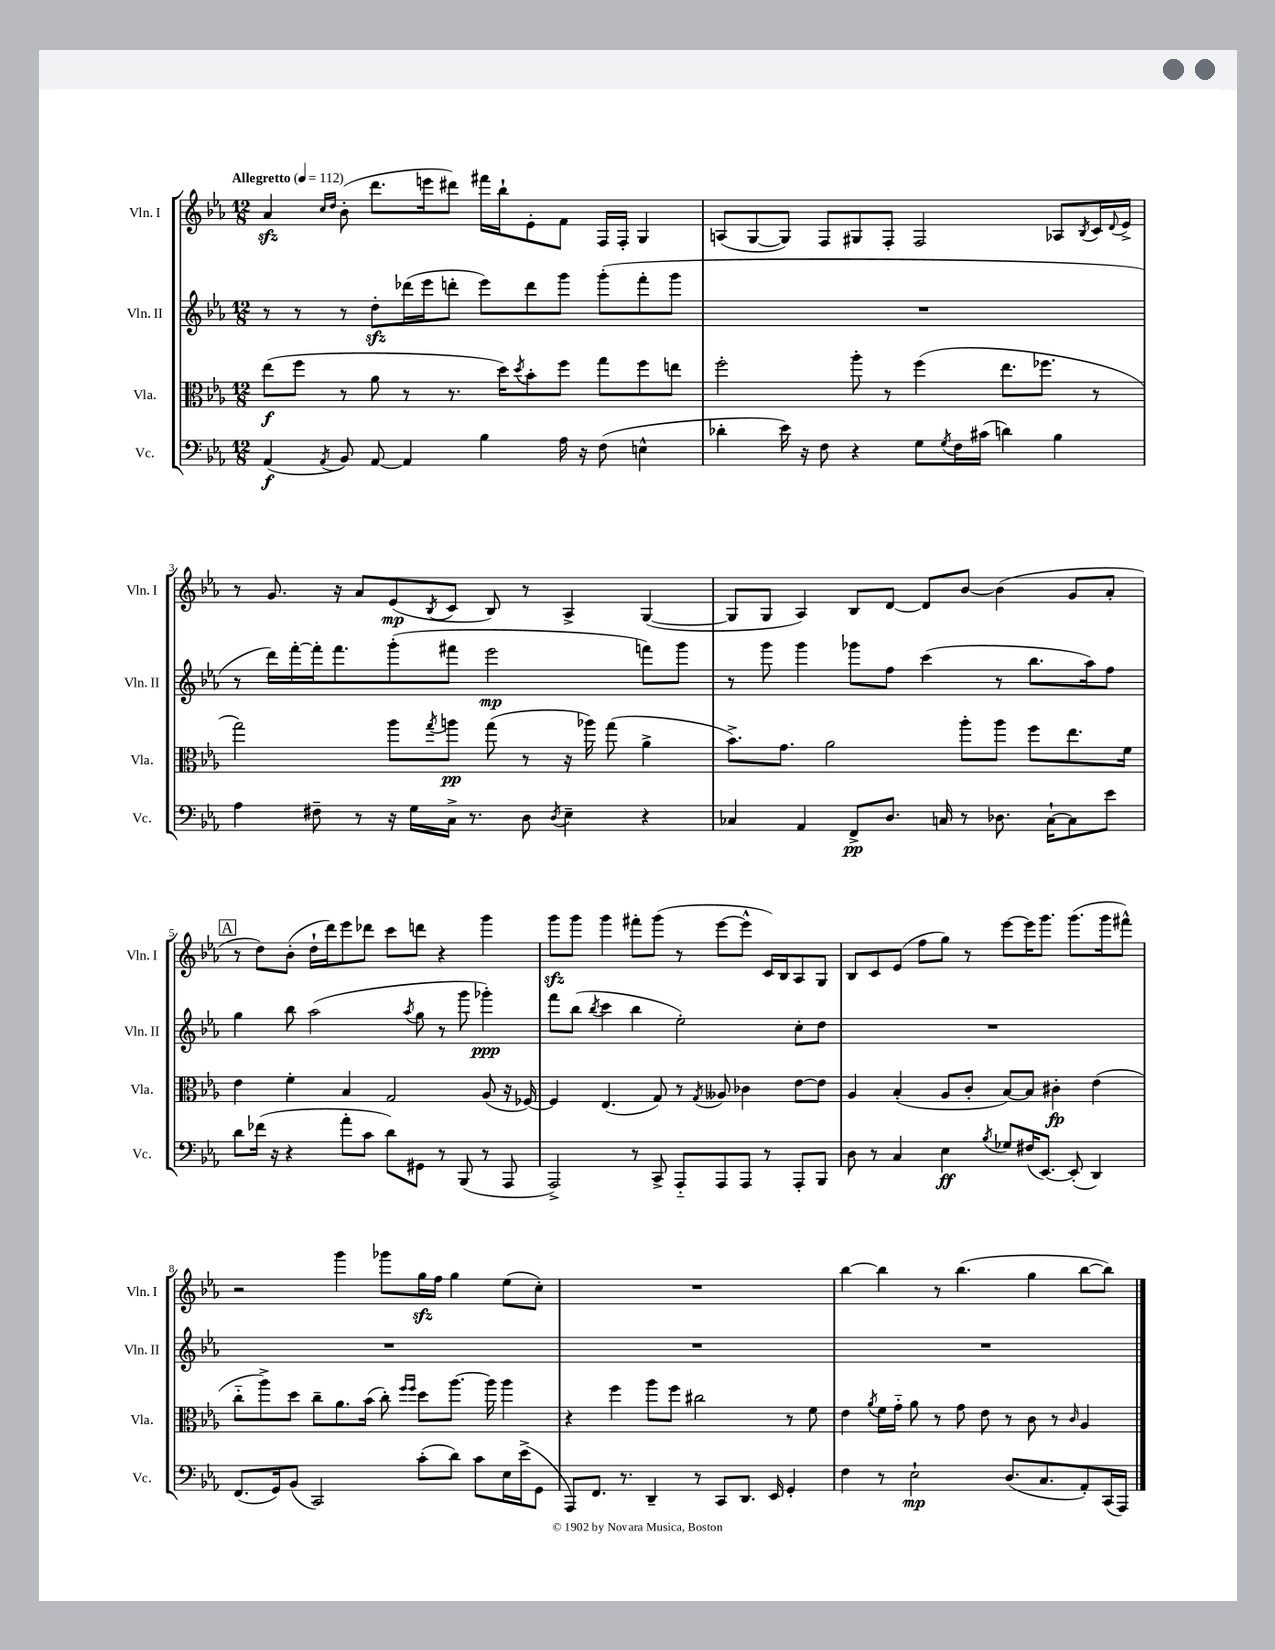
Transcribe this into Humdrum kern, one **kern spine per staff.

**kern	**dynam	**kern	**dynam	**kern	**dynam	**kern	**dynam
*part4	*part4	*part3	*part3	*part2	*part2	*part1	*part1
*staff4	*staff4	*staff3	*staff3	*staff2	*staff2	*staff1	*staff1
*I"Vc.	*	*I"Vla.	*	*I"Vln. II	*	*I"Vln. I	*
*I'Vc.	*	*I'Vla.	*	*I'Vln. II	*	*I'Vln. I	*
*clefF4	*	*clefC3	*	*clefG2	*	*clefG2	*
*k[b-e-a-]	*	*k[b-e-a-]	*	*k[b-e-a-]	*	*k[b-e-a-]	*
*M12/8	*	*M12/8	*	*M12/8	*	*M12/8	*
*MM112	*	*MM112	*	*MM112	*	*MM112	*
=1	=1	=1	=1	=1	=1	=1	=1
!	!	!	!	!	!	!LO:TX:a:B:t=Allegretto	!
(4AA-/	f	(8ee-\L	f	8r	.	4a-zz/	.
.	.	8ff\J	.	8r	.	.	.
.	.	.	.	.	.	16qqcc/LL	.
8qAA-/	.	.	.	.	.	16qqdd/JJ	.
8BB-/)	.	8r	.	8r	.	(8b-'\	.
[8AA-/	.	8a-\	.	8ddzz'\L	.	8.ddd\L	.
4AA-/]	.	8r	.	(16ddd-X\L	.	.	.
.	.	.	.	16eee-\J	.	16eeen\k	.
.	.	8.r	.	8dddn'\J	.	8ddd#X\J)	.
4B-\	.	.	.	8eee-\L)	.	16fff#X\LL	.
.	.	16dd\KL)	.	.	.	16bb-`\J	.
.	.	8qdd/	.	.	.	.	.
.	.	8b-'\	.	8ddd\	.	8e-'\	.
16A-\	.	8ff\J	.	8ggg\J	.	8f\J	.
16r	.	.	.	.	.	.	.
(8F\	.	8gg\L	.	(8ggg'\L	.	16F/LL	.
.	.	.	.	.	.	16F'/JJ	.
4En^^\	.	8ff\	.	8fff'\	.	4G/	.
.	.	8een\J	.	8ggg\J	.	.	.
=2	=2	=2	=2	=2	=2	=2	=2
4d-X'\	.	2ff'\	.	1.r	.	(8An/L	.
.	.	.	.	.	.	[8G/	.
16e-\)	.	.	.	.	.	8G/J])	.
16r	.	.	.	.	.	.	.
8F\	.	.	.	.	.	8F/L	.
4r	.	8aa-'\	.	.	.	8G#X/	.
.	.	8r	.	.	.	8F'/J	.
8G\L	.	(4ff\	.	.	.	2F/	.
8qG/	.	.	.	.	.	.	.
16F\L	.	.	.	.	.	.	.
(16c#X\JJ	.	.	.	.	.	.	.
4dn\)	.	8.ee-\L	.	.	.	.	.
.	.	8.ff-X\J	.	.	.	.	.
4B-\	.	.	.	.	.	8A-X/L	.
.	.	.	.	.	.	8qB-/	.
.	.	8r	.	.	.	16c/L	.
.	.	.	.	.	.	8qqd/	.
.	.	.	.	.	.	16e-^/JJ	.
!!LO:LB:g=z
=3	=3	=3	=3	=3	=3	=3	=3
4A-\	.	2gg\)	.	8r	.	8r	.
.	.	.	.	16ddd\LL)	.	8.g/	.
.	.	.	.	[16fff'\	.	.	.
8F#X~\	.	.	.	16fff'\J]	.	.	.
.	.	.	.	8.fff\	.	16r	.
8r	.	.	.	.	.	8a-/L	.
16r	.	8aa-\L	.	(8ggg'\	.	(8e-/	mp
16G\LL	.	.	.	.	.	.	.
.	.	8qgg/	.	.	.	8qB-/	.
16C^\JJ	.	8aan\J	pp	8fff#X\J	.	8c/J	.
8.r	.	.	.	.	.	.	.
.	.	(8gg\	.	2eee-\	mp	8B-/)	.
8D\	.	8r	.	.	.	8r	.
8qD/	.	.	.	.	.	.	.
4E-~\	.	16r	.	.	.	4A-^/	.
.	.	16aa-X\)	.	.	.	.	.
.	.	(8gg\	.	.	.	.	.
4r	.	4a-^\	.	8fffn\L)	.	([4G/	.
.	.	.	.	8ggg\J	.	.	.
=4	=4	=4	=4	=4	=4	=4	=4
4C-X/	.	8.b-^\L)	.	8r	.	8G/L]	.
.	.	.	.	8ggg\	.	8G/J	.
.	.	8.g\J	.	.	.	.	.
4AA-/	.	.	.	4ggg\	.	4A-/)	.
.	.	2a-\	.	.	.	.	.
8FF^/L	pp	.	.	8ggg-X\L	.	8B-/L	.
8.D/J	.	.	.	8ff\J	.	[8d/J	.
.	.	.	.	(4ccc\	.	8d/L]	.
16Cn/	.	.	.	.	.	.	.
8r	.	8aa-'\L	.	.	.	[8b-/J	.
8.D-X\	.	8aa-\J	.	8r	.	(4b-\]	.
.	.	8ff\L	.	8.bb-\L	.	.	.
[16C`\KL	.	.	.	.	.	.	.
8C\]	.	8.ee-\	.	.	.	8g/L	.
.	.	.	.	16aa-\k)	.	.	.
8e-\J	.	.	.	8ff\J	.	8a-'/J	.
.	.	16f\Jk	.	.	.	.	.
!!LO:LB:g=z
!!LO:REH:place=s1:t=A
=5	=5	=5	=5	=5	=5	=5	=5
8d\L	.	4e-\	.	4gg\	.	8r	.
(16f-X\Jk	.	.	.	.	.	8dd\L)	.
16r	.	.	.	.	.	.	.
4r	.	4f'\	.	8bb-\	.	(8b-'\J	.
.	.	.	.	(2aa-\	.	16dd`\LL	.
.	.	.	.	.	.	16ddd\J)	.
8a-'\L	.	4B-/	.	.	.	8eee-\	.
8c\J	.	.	.	.	.	8ddd-X\J	.
8d\L)	.	2G/	.	.	.	8ccc\L	.
.	.	.	.	8qaa-/	.	.	.
8GG#X\J	.	.	.	8gg\	.	8dddn\J	.
8r	.	.	.	8r	.	4r	.
(8BBB-/	.	.	.	8ggg\	.	.	.
8r	.	(8A-/	.	4ggg-X'\)	ppp	4ggg\	.
8AAA-/	.	16r	.	.	.	.	.
.	.	[16F-X/)	.	.	.	.	.
=6	=6	=6	=6	=6	=6	=6	=6
2AAA-^/)	.	4F-/]	.	8fff\L	.	8gggzz\L	.
.	.	.	.	(8bb-\J	.	8ggg\J	.
.	.	.	.	8qbb-/	.	.	.
.	.	(4.E-/	.	4ccc\	.	4ggg\	.
8r	.	.	.	4bb-\	.	8fff#X'\L	.
8CC^/	.	8G/)	.	.	.	(8ggg\J	.
8AAA-/L	.	8r	.	2ee-'\)	.	8r	.
.	.	8qG/	.	.	.	.	.
8AAA-/	.	8A--X/	.	.	.	[8eee-\L	.
8AAA-/J	.	4c-X\	.	.	.	8eee-^^\J]	.
8r	.	.	.	.	.	16c/LL)	.
.	.	.	.	.	.	16B-/J	.
8AAA-'/L	.	[8e-\L	.	8cc'\L	.	8A-/	.
8BBB-/J	.	8e-\J]	.	8dd\J	.	8G/J	.
=7	=7	=7	=7	=7	=7	=7	=7
8D\	.	4A-/	.	1.r	.	8B-/L	.
8r	.	.	.	.	.	8c/	.
4C/	.	(4B-'/	.	.	.	(8e-/J	.
.	.	.	.	.	.	8ff\L	.
4E-\	ff	8A-/L	.	.	.	8gg\J)	.
.	.	8c'/J	.	.	.	8r	.
8qB-/	.	.	.	.	.	.	.
8G-X/L	.	[8B-/L)	.	.	.	[8eee-\L	.
(16F#X/K	.	8B-/J]	.	.	.	16eee-\K]	.
[8.EE-/J)	.	.	.	.	.	8.ggg\J	.
.	.	4c#X'\	fp	.	.	.	.
(8EE-'/]	.	.	.	.	.	(8.ggg\L	.
4DD/)	.	(4e-\	.	.	.	.	.
.	.	.	.	.	.	16ggg\k	.
.	.	.	.	.	.	8fff#X^^\J)	.
!!LO:LB:g=z
=8	=8	=8	=8	=8	=8	=8	=8
(8.FF/L	.	8cc\L	.	1.r	.	2r	.
.	.	8aa-^\)	.	.	.	.	.
16GG/k)	.	.	.	.	.	.	.
(8BB-/J	.	8dd\J	.	.	.	.	.
2CC/)	.	8cc~\L	.	.	.	.	.
.	.	8.a-\	.	.	.	4ggg\	.
.	.	(16b-\Jk	.	.	.	.	.
.	.	8cc'\)	.	.	.	8ggg-X\L	.
.	.	16qqff/LL	.	.	.	.	.
.	.	16qqff/JJ	.	.	.	.	.
(8c'\L	.	8dd\L	.	.	.	16ggzz\L	.
.	.	.	.	.	.	16ff\JJ	.
8d\J)	.	[8.aa-\J	.	.	.	4gg\	.
8c\L	.	.	.	.	.	.	.
.	.	16aa-\]	.	.	.	.	.
16E-\L	.	4aa-\	.	.	.	(8ee-\L	.
(16e-^\J	.	.	.	.	.	.	.
8GG\J	.	.	.	.	.	8cc'\J)	.
=9	=9	=9	=9	=9	=9	=9	=9
8AAA-/L)	.	4r	.	1.r	.	1.r	.
8.FF/J	.	.	.	.	.	.	.
.	.	4ff\	.	.	.	.	.
8.r	.	.	.	.	.	.	.
4DD~/	.	8aa-\L	.	.	.	.	.
.	.	8ff\J	.	.	.	.	.
8r	.	2cc#X\	.	.	.	.	.
8CC/L	.	.	.	.	.	.	.
8.DD/J	.	.	.	.	.	.	.
16EE-/	.	.	.	.	.	.	.
4GG'/	.	8r	.	.	.	.	.
.	.	8f\	.	.	.	.	.
=10	=10	=10	=10	=10	=10	=10	=10
4F\	.	4e-\	.	1.r	.	[4bb-\	.
.	.	8qa-/	.	.	.	.	.
8r	.	16f\LL	.	.	.	4bb-\]	.
.	.	16g\JJ	.	.	.	.	.
2E-`\	mp	8a-\	.	.	.	.	.
.	.	8r	.	.	.	8r	.
.	.	8g\	.	.	.	(4.bb-\	.
.	.	8e-\	.	.	.	.	.
(8.D/L	.	8r	.	.	.	.	.
.	.	8c\	.	.	.	4gg\	.
8.C/	.	.	.	.	.	.	.
.	.	8r	.	.	.	.	.
.	.	16qqc/	.	.	.	.	.
8AA-'/)	.	4A-/	.	.	.	[8bb-\L	.
(16CC/L	.	.	.	.	.	8bb-\J])	.
16AAA-/JJ)	.	.	.	.	.	.	.
==	==	==	==	==	==	==	==
*-	*-	*-	*-	*-	*-	*-	*-
